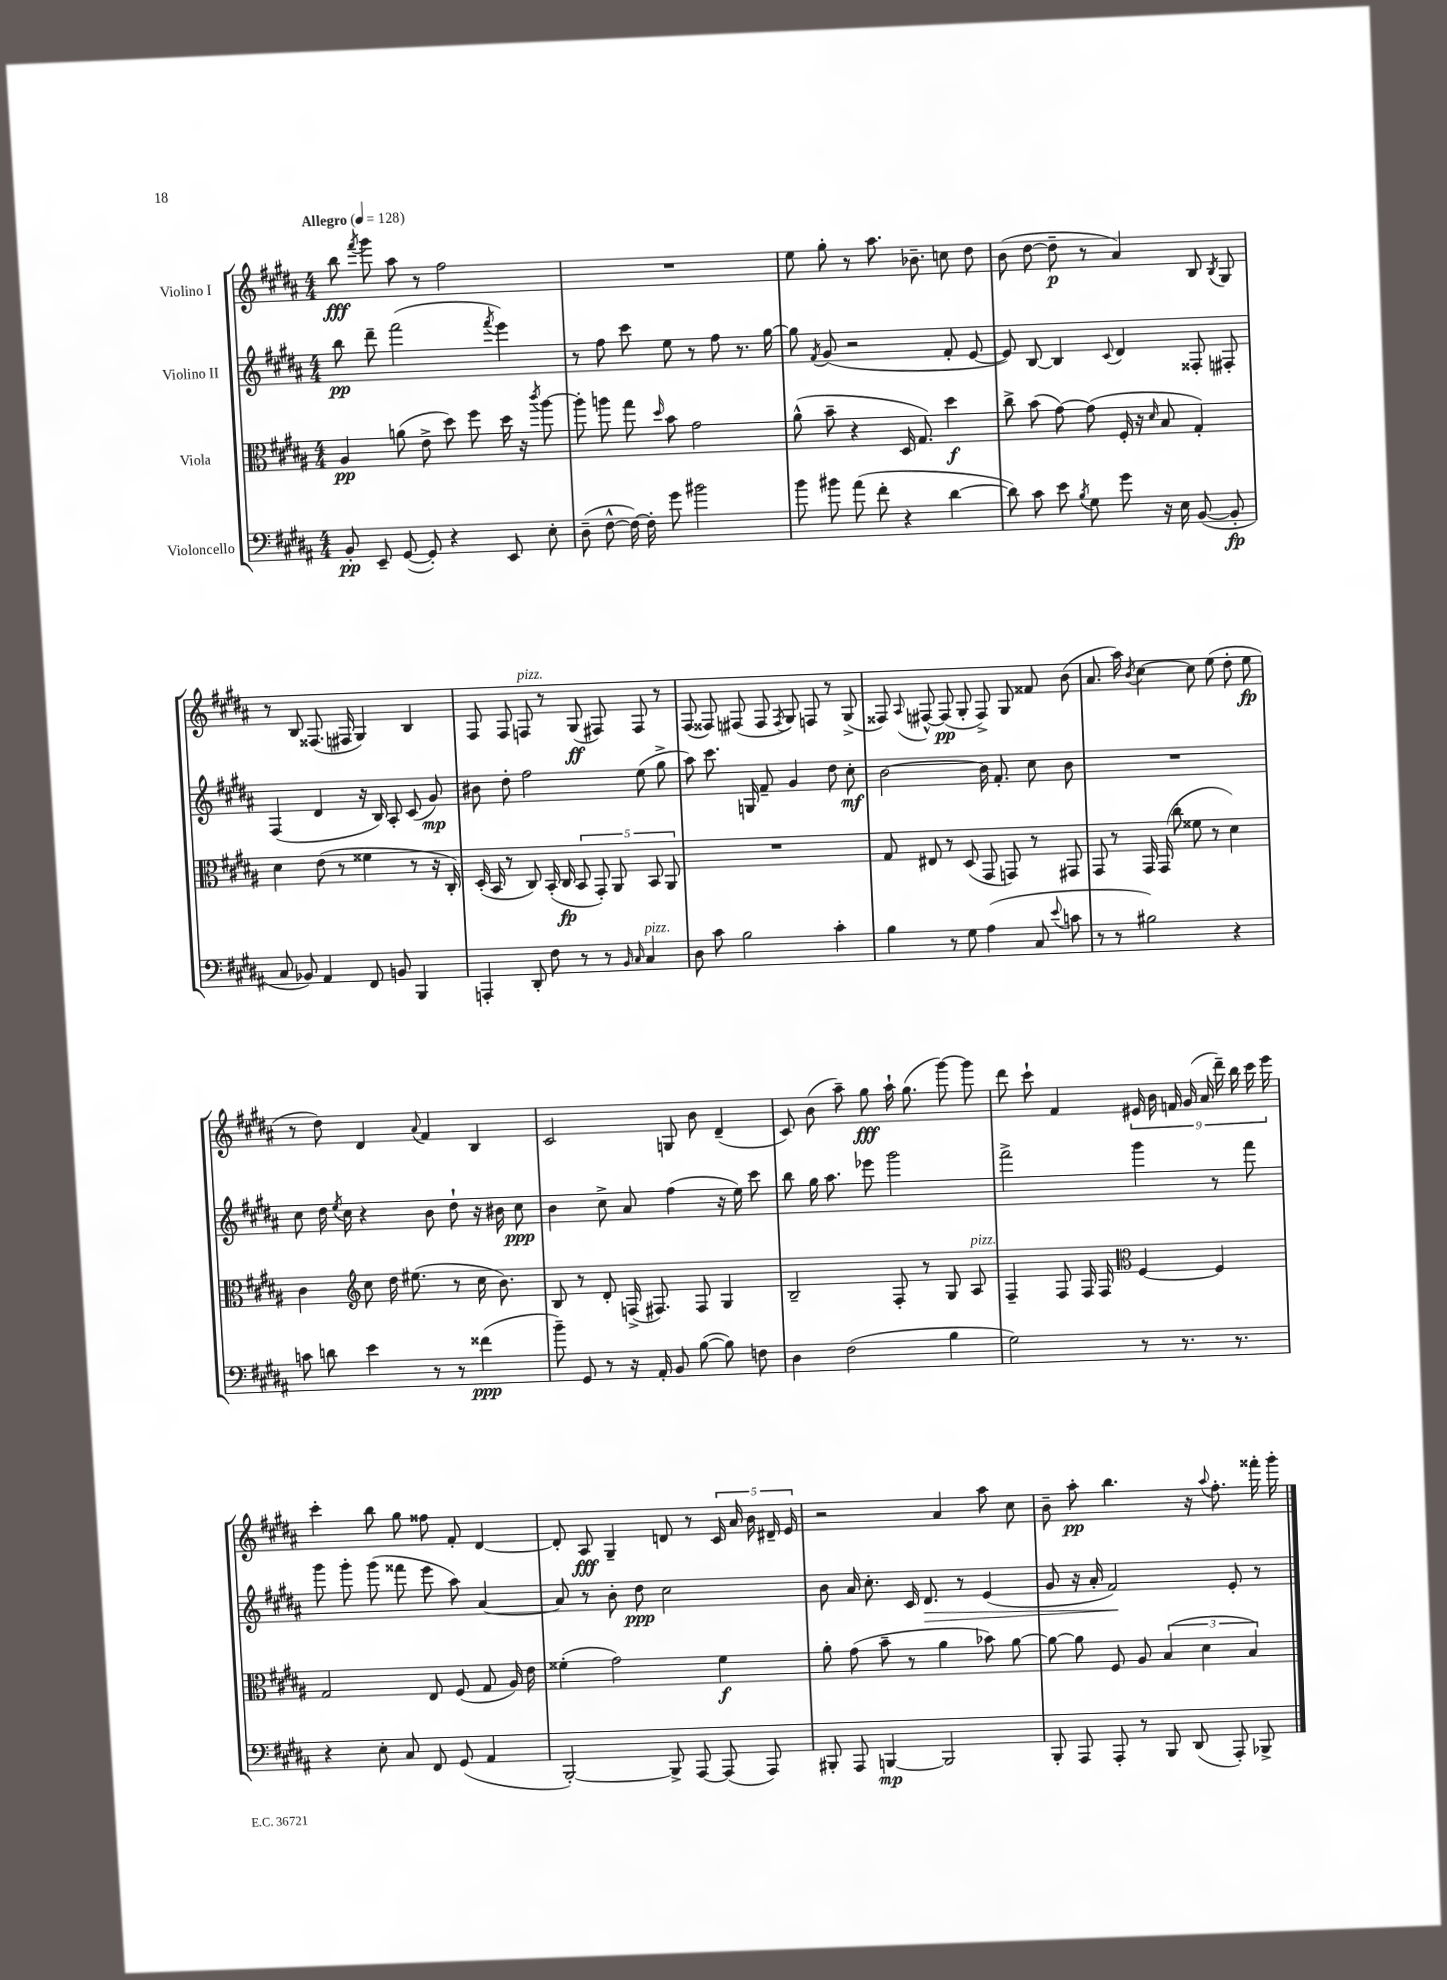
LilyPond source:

<<
\new StaffGroup <<
\new Staff = "s0" \with { instrumentName = "Violino I" } {
    \clef treble \key b \major \numericTimeSignature \time 4/4 \tempo "Allegro" 4 = 128
    \autoBeamOff b''8\fff \acciaccatura { fis'''8 } gis'''8 ais''8 r8 fis''2 |
    R1 |
    e''8 gis''8-. r8 ais''8. bes'8.-- c''8 dis''8 |
    b'8( dis''8~ dis''8--\p r8 ais'4) b8 \acciaccatura { b8 } gis8 |
    r8 b8 fisis8.( fis16 gis4) b4 |
    fis8 fis8 f8^\markup { \italic "pizz." } r8 gis8\ff( fis8) fis8 r8 |
    fis8( fisis8) fis8( fis8 \acciaccatura { fis8 } gis8) f8 r8 gis8->( |
    fisis8) \appoggiatura { ais8 } fis8~-^ fis8\pp( gis8-. fis8->) gis8 fisis'8 b'8( |
    ais'8. ais''16) \acciaccatura { b'8 } cis''4~ cis''8 e''8( dis''8-. e''8\fp |
    r8 dis''8) dis'4 \appoggiatura { ais'8 } fis'4 b4 |
    cis'2 g8 b'8 dis'4--( |
    cis'8) b'8( ais''8--) gis''8\fff ais''16-! gis''8.( gis'''8~) gis'''8 |
    dis'''8 cis'''8-! fis'4 \tuplet 9/8 { eis'16 b'16 f'16 gis'16( ais'16 dis'''16--) b''16 cis'''16 e'''16 } |
    cis'''4-. b''8 gis''8 fisis''8 fis'8-. dis'4~ |
    dis'8-. ais8\fff gis4-- d'8 r8 \tuplet 5/4 { cis'16 ais'16 b'16 dis'16-- e'16 } |
    r2 ais'4 ais''8 cis''8 |
    b'8-- ais''8-.\pp b''4. r16 \appoggiatura { ais''8 } fis''8.-. fisis'''16-. gis'''16-. \bar "|." |
}
\new Staff = "s1" \with { instrumentName = "Violino II" } {
    \clef treble \key b \major \numericTimeSignature \time 4/4
    \autoBeamOff b''8\pp dis'''8-- fis'''2( \acciaccatura { fis'''8 } e'''4) |
    r8 fis''8 cis'''8 e''8 r8 fis''8 r8. gis''16~ |
    gis''8 \acciaccatura { fis'8 } gis'8( r2 fis'8-. e'8~ |
    e'8) b8~ b4 \appoggiatura { cis'8 } dis'4 fisis8-. fis8-. |
    fis4( dis'4 r16 b16) ais8-. cis'8( gis'8\mp) |
    bis'8 dis''8-. fis''2 e''8( gis''8-> |
    ais''8) cis'''8. g16 fis'8-- gis'4 dis''8 cis''8-.\mf |
    b'2~ b'16 fis'8.-. cis''8 b'8 |
    R1 |
    cis''8 dis''16 \acciaccatura { e''8 } cis''16 r4 b'8 dis''8-! r16 bis'16 cis''8\ppp |
    b'4 cis''8-> ais'8 fis''4( r16 e''16) cis'''8 |
    b''8 gis''16 ais''8. ees'''8 gis'''2 |
    fis'''2-> gis'''4 r8 fis'''8 |
    gis'''8 gis'''8-. gis'''8( fisis'''8 e'''8 ais''8) ais'4~ |
    ais'8 r8 b'8-. dis''8\ppp cis''2 |
    b'8 ais'16 cis''8.-. cis'16 dis'8.\> r8 e'4( |
    gis'8 r16 ais'16-. fis'2\!) e'8-. r8 \bar "|." |
}
\new Staff = "s2" \with { instrumentName = "Viola" } {
    \clef alto \key b \major \numericTimeSignature \time 4/4
    \autoBeamOff ais4\pp a'8( e'8-> dis''8) fis''8 dis''16 r16 \acciaccatura { cis'''8 } ais''8~ |
    ais''8-. a''8 gis''8 \grace { dis''16 } b'8 gis'2 |
    ais'8-^( b'8-- r4 dis16 gis8.) dis''4\f |
    cis''8-> b'8( gis'8~) gis'8( fis16-. r16 \grace { dis'16 } b8 gis4-.) |
    dis'4 e'8( r8 fisis'4 r8 r16 cis16-.) |
    dis16-.( b,16 r8 cis8) b,16-.( cis16\fp \tuplet 5/4 { b,8 gis,8-.) ais,8 b,8 ais,8 } |
    R1 |
    gis8 eis8 r8 dis8( gis,8 g,8) r8 gis,8 |
    gis,8 r8 gis,16 gis,16( cis''8-. fisis'8 r8 dis'4) |
    cis'4 \clef treble cis''8 dis''16 eis''8.( r8 cis''16 b'8.) |
    b8 r8 dis'8-. f16->( fis8.) fis8 gis4 |
    b2-- fis8-. r8 gis8 ais8^\markup { \italic "pizz." } |
    fis4-- fis8 fis16 fis16 \clef alto fis4~ fis4 |
    gis2 e8 fis8( gis8 ais16) e'16 |
    fisis'4-.( gis'2) fisis'4\f |
    ais'8-. gis'8( b'8-- r8 ais'4 bes'8) ais'8~ |
    ais'8~ ais'8 fis8 ais8 \tuplet 3/2 { b4( dis'4 b4) } \bar "|." |
}
\new Staff = "s3" \with { instrumentName = "Violoncello" } {
    \clef bass \key b \major \numericTimeSignature \time 4/4
    \autoBeamOff b,8-.\pp e,8-- gis,8~( gis,8-.) r4 e,8 e8-. |
    dis8--( fis8~-^ fis16~) fis16-. gis'8 bis'2 |
    b'8 bis'8 ais'8( fis'8-. r4 dis'4~ |
    dis'8) cis'8 e'8 \acciaccatura { b8 } gis8 gis'8 r16 e16 b,8~( b,8-.\fp |
    cis8 bes,8) ais,4 fis,8 b,8 b,,4 |
    a,,4-. dis,8-. fis8 r8 r8 \grace { b,16 cis16 } cis4^\markup { \italic "pizz." } |
    dis8 cis'8 b2 cis'4-. |
    b4 r8 gis8 ais4( cis8 \appoggiatura { e'8 } c'8 |
    r8 r8 bis2) r4 |
    c'8 d'8 e'4 r8 r8 fisis'4\ppp( |
    b'8--) gis,8 r8 r16 ais,16-. b,8 b8~( b8) f8 |
    dis4 fis2( b4 |
    gis2) r8 r8. r8. |
    r4 e8-. cis8 fis,8 gis,8( ais,4 |
    b,,2~-.) b,,8-> ais,,8~ ais,,8( ais,,8) |
    bis,,8-. ais,,8 b,,4~\mp b,,2 |
    b,,8-. ais,,8 ais,,8-. r8 b,,8 dis,8( ais,,8-.) bes,,8-> \bar "|." |
}
>>
>>
\layout { \context { \Score \remove "Bar_number_engraver" } }
